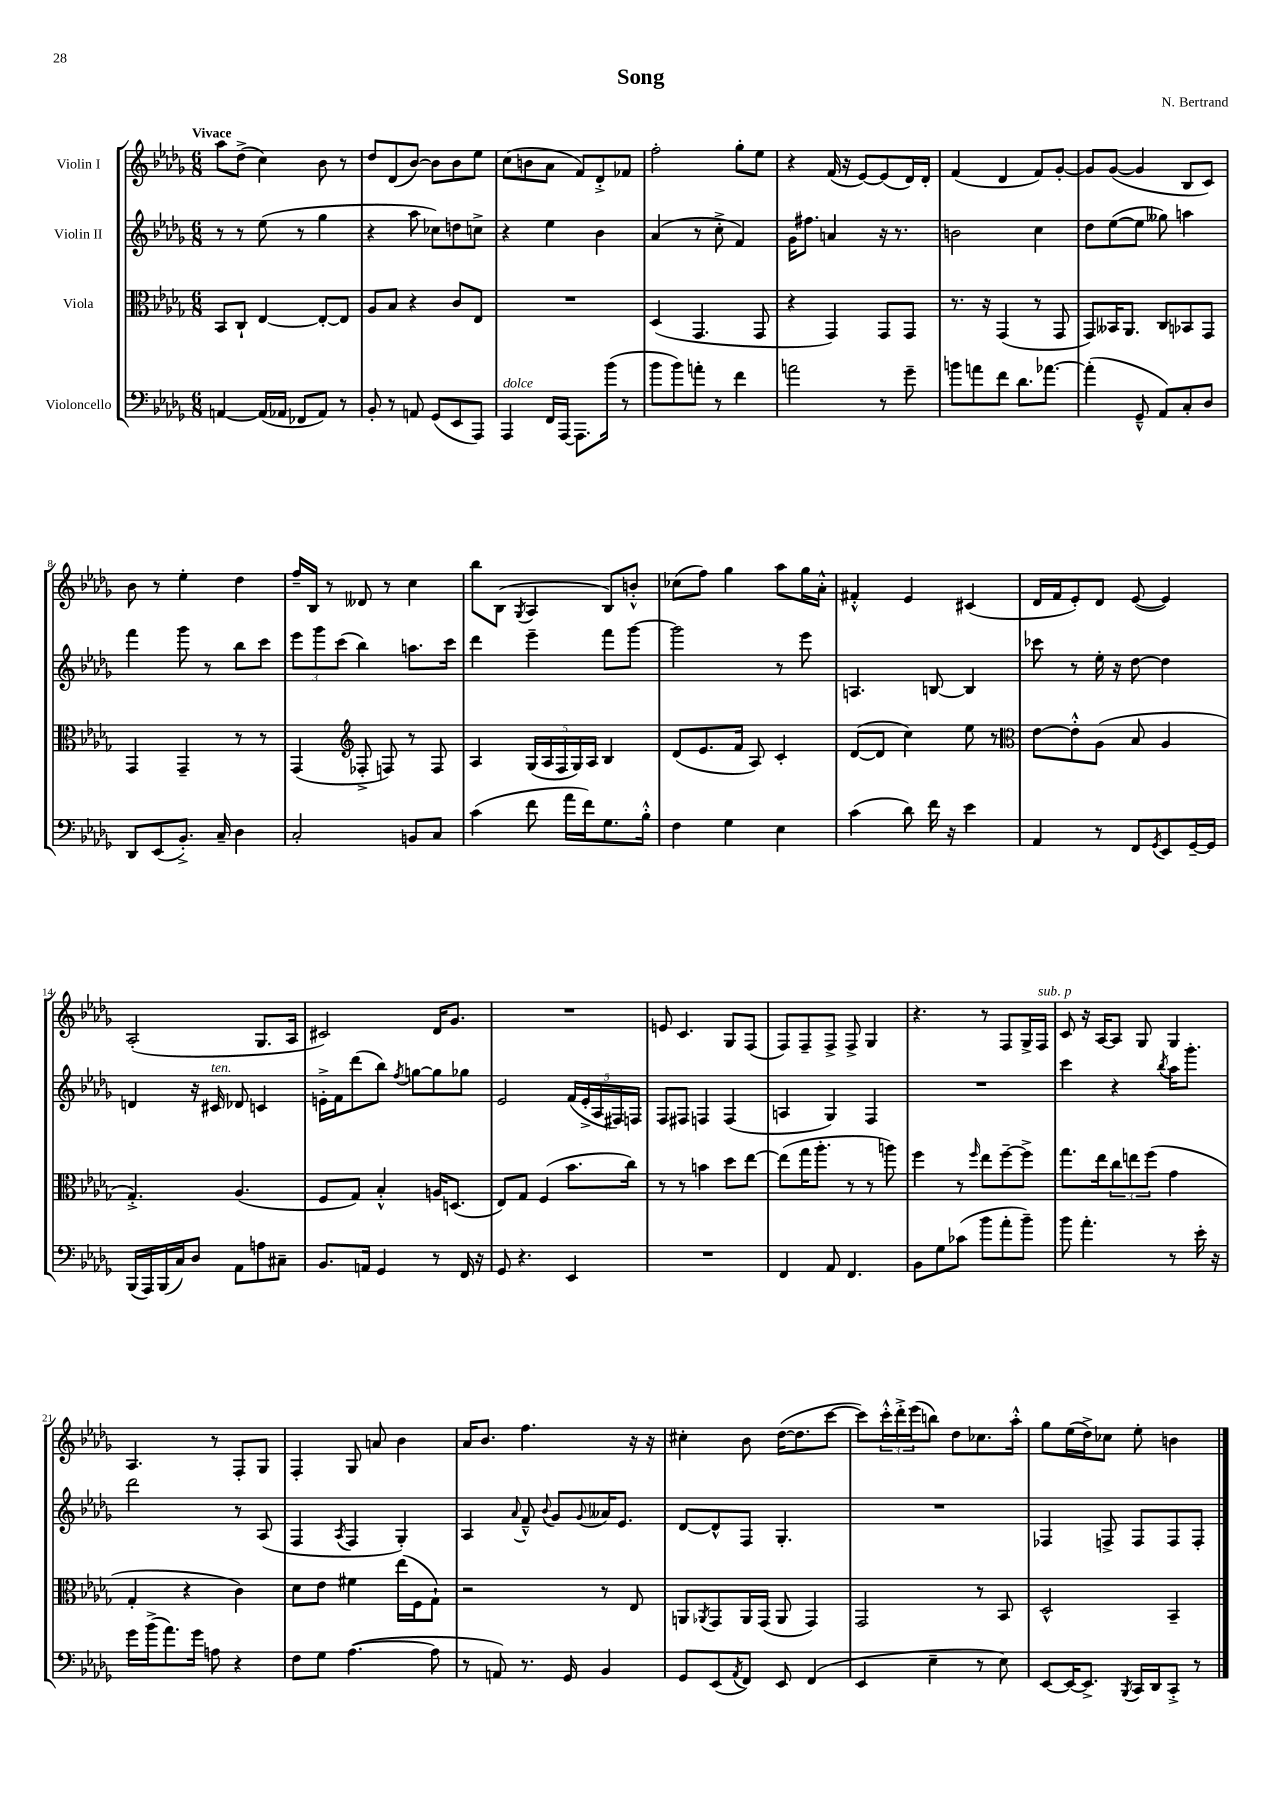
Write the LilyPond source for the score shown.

\header { title = "Song" composer = "N. Bertrand" }
<<
\new StaffGroup <<
\new Staff = "s0" \with { instrumentName = "Violin I" } {
    \clef treble \key des \major \numericTimeSignature \time 6/8 \tempo "Vivace"
    aes''8 des''8->( c''4) bes'8 r8 |
    des''8 des'8( bes'8~) bes'8 bes'8 ees''8 |
    c''8( b'8 aes'8 f'8) des'8-.-> fes'8 |
    f''2-. ges''8-. ees''8 |
    r4 f'16( r16 ees'8~) ees'8( des'16) des'16-. |
    f'4( des'4 f'8) ges'8~-. |
    ges'8 ges'8~( ges'4 bes8 c'8) |
    bes'8 r8 ees''4-. des''4 |
    f''16-- bes16 r8 deses'8 r8 c''4 |
    bes''8 bes8( \acciaccatura { ges8 } aes4 bes8) b'8-.-^ |
    ces''8( f''8) ges''4 aes''8 ges''16 aes'16-.-^ |
    fis'4-.-^ ees'4 cis'4( |
    des'16 f'16 ees'8-.) des'8 ees'8~( ees'4) |
    aes2-.( ges8. aes16 |
    cis'2) des'16 ges'8. |
    R2. |
    e'8 c'4. ges8 f8( |
    f8) f8-- f8-> f8-> ges4 |
    r4. r8 f8 ges16-> f16^\markup { \italic "sub. p" } |
    c'8 r16 aes16~ aes8 ges8 ges4 |
    aes4. r8 f8-. ges8 |
    f4-. ges8 a'8 bes'4 |
    aes'16 bes'8. f''4. r16 r16 |
    cis''4-. bes'8 des''16~( des''8. c'''8~ |
    c'''8) \tuplet 3/2 { c'''16-.-^ des'''16-.-> ees'''16( } b''8) des''8 ces''8. aes''16-.-^ |
    ges''8 ees''16( des''16->) ces''8 ees''8-. b'4 \bar "|." |
}
\new Staff = "s1" \with { instrumentName = "Violin II" } {
    \clef treble \key des \major \numericTimeSignature \time 6/8
    r8 r8 ees''8( r8 ges''4 |
    r4 aes''8 ces''8) d''8 c''8-> |
    r4 ees''4 bes'4 |
    aes'4( r8 c''8-.-> f'4) |
    ges'16 fis''8. a'4 r16 r8. |
    b'2 c''4 |
    des''8 ees''8~( ees''8 geses''8) a''4 |
    f'''4 ges'''8 r8 bes''8 c'''8 |
    \tuplet 3/2 { ees'''8 ges'''8 c'''8( } bes''4) a''8. c'''16 |
    des'''4 ees'''4-- f'''8 ges'''8~ |
    ges'''2 r8 ees'''8 |
    a4. b8~ b4 |
    ces'''8 r8 ees''16-. r16 des''8~ des''4 |
    d'4 r16 cis'16^\markup { \italic "ten." } des'8 c'4 |
    e'16-.-> f'16 des'''8( bes''8) \acciaccatura { f''8 } g''8~ g''8 ges''8 |
    ees'2 \tuplet 5/4 { f'16( ees'16-.-> aes16 fis16) f16 } |
    f8 fis8 f4 f4( |
    a4 ges4) f4 |
    R2. |
    c'''4 r4 \acciaccatura { bes''8 } aes''16 ges'''8.-. |
    des'''2 r8 aes8( |
    f4 \acciaccatura { aes8 } f4 ges4-.) |
    aes4 \appoggiatura { aes'8 } f'8---^ \appoggiatura { bes'8 } ges'8 \appoggiatura { ges'8 } aeses'16 ees'8. |
    des'8~ des'8-^ f8 ges4.-. |
    R2. |
    fes4 f8-> f8 f8 f8-. \bar "|." |
}
\new Staff = "s2" \with { instrumentName = "Viola" } {
    \clef alto \key des \major \numericTimeSignature \time 6/8
    bes,8 c8-! ees4~ ees8~-. ees8 |
    aes8 bes8 r4 c'8 ees8 |
    R2. |
    des4( ges,4. ges,8 |
    r4 ges,4) ges,8 ges,8 |
    r8. r16 ges,4( r8 ges,8 |
    ges,8) beses,16 aes,8. c8 bes,8 ges,8 |
    ges,4 ges,4-- r8 r8 |
    ges,4( \clef treble fes8-.-> f8) r8 f8 |
    aes4 \tuplet 5/4 { ges16( aes16 f16 ges16) aes16 } bes4 |
    des'8( ees'8. f'16 aes8) c'4-. |
    des'8~( des'8 c''4) ees''8 r8 |
    \clef alto ees'8~ ees'8-.-^ aes8( bes8 aes4 |
    ges4.-.->) aes4.( |
    f8 ges8) bes4-.-^ a16 d8.( |
    ees8) ges8 f4( bes'8. c''16) |
    r8 r8 b'4 des''8 ees''8~ |
    ees''8( ges''16 aes''8.-. r8 r8 a''8) |
    f''4 r8 \grace { f''16 } ees''8 f''8~-- f''8-> |
    ges''8. ees''16 \tuplet 3/2 { c''8 e''8 f''8( } ges'4 |
    ges4-. r4 c'4) |
    des'8 ees'8 fis'4 ees''16( f16 ges8-!) |
    r2 r8 ees8 |
    a,8 \acciaccatura { aes,8 } ges,8 aes,16 ges,16( aes,8 ges,4) |
    ges,2 r8 bes,8 |
    des2-^ bes,4-- \bar "|." |
}
\new Staff = "s3" \with { instrumentName = "Violoncello" } {
    \clef bass \key des \major \numericTimeSignature \time 6/8
    a,4~ a,16( aes,16 fes,8 aes,8) r8 |
    bes,8-. r8 a,8 ges,8( ees,8 aes,,8) |
    aes,,4^\markup { \italic "dolce" } f,16 aes,,16~ aes,,8. bes'16( r8 |
    bes'8 bes'8) a'8-. r8 f'4 |
    a'2 r8 ges'8-- |
    b'8 a'8 f'8 des'8. aes'8.~ |
    aes'4-.( ges,8---^ aes,8) c8-. des8 |
    des,8 ees,8( bes,8.-.->) c16-- des4 |
    c2-. b,8 c8 |
    c'4( f'8 aes'16 f'16) ges8. bes16-.-^ |
    f4 ges4 ees4 |
    c'4( des'8) f'16 r16 ees'4 |
    aes,4 r8 f,8 \acciaccatura { ges,8 } ees,8 ges,16~-- ges,16 |
    bes,,16( aes,,16) bes,,16( c16) des8 aes,8 a8 cis8-- |
    bes,8. a,16 ges,4 r8 f,16 r16 |
    ges,8 r4. ees,4 |
    R2. |
    f,4 aes,8 f,4. |
    bes,8 ges8 ces'8( bes'8 aes'8-. bes'8--) |
    bes'8 aes'4.-. r8 ees'16-. r16 |
    ges'16 bes'16->( aes'8.) ges'16 a8 r4 |
    f8 ges8 aes4.~( aes8 |
    r8 a,8) r8. ges,16 bes,4 |
    ges,8 ees,8( \acciaccatura { aes,8 } f,8) ees,8 f,4( |
    ees,4 ees4-- r8 ees8) |
    ees,8~ ees,16~ ees,8.-> \acciaccatura { bes,,8 } c,16 des,16 c,8-.-> r8 \bar "|." |
}
>>
>>
